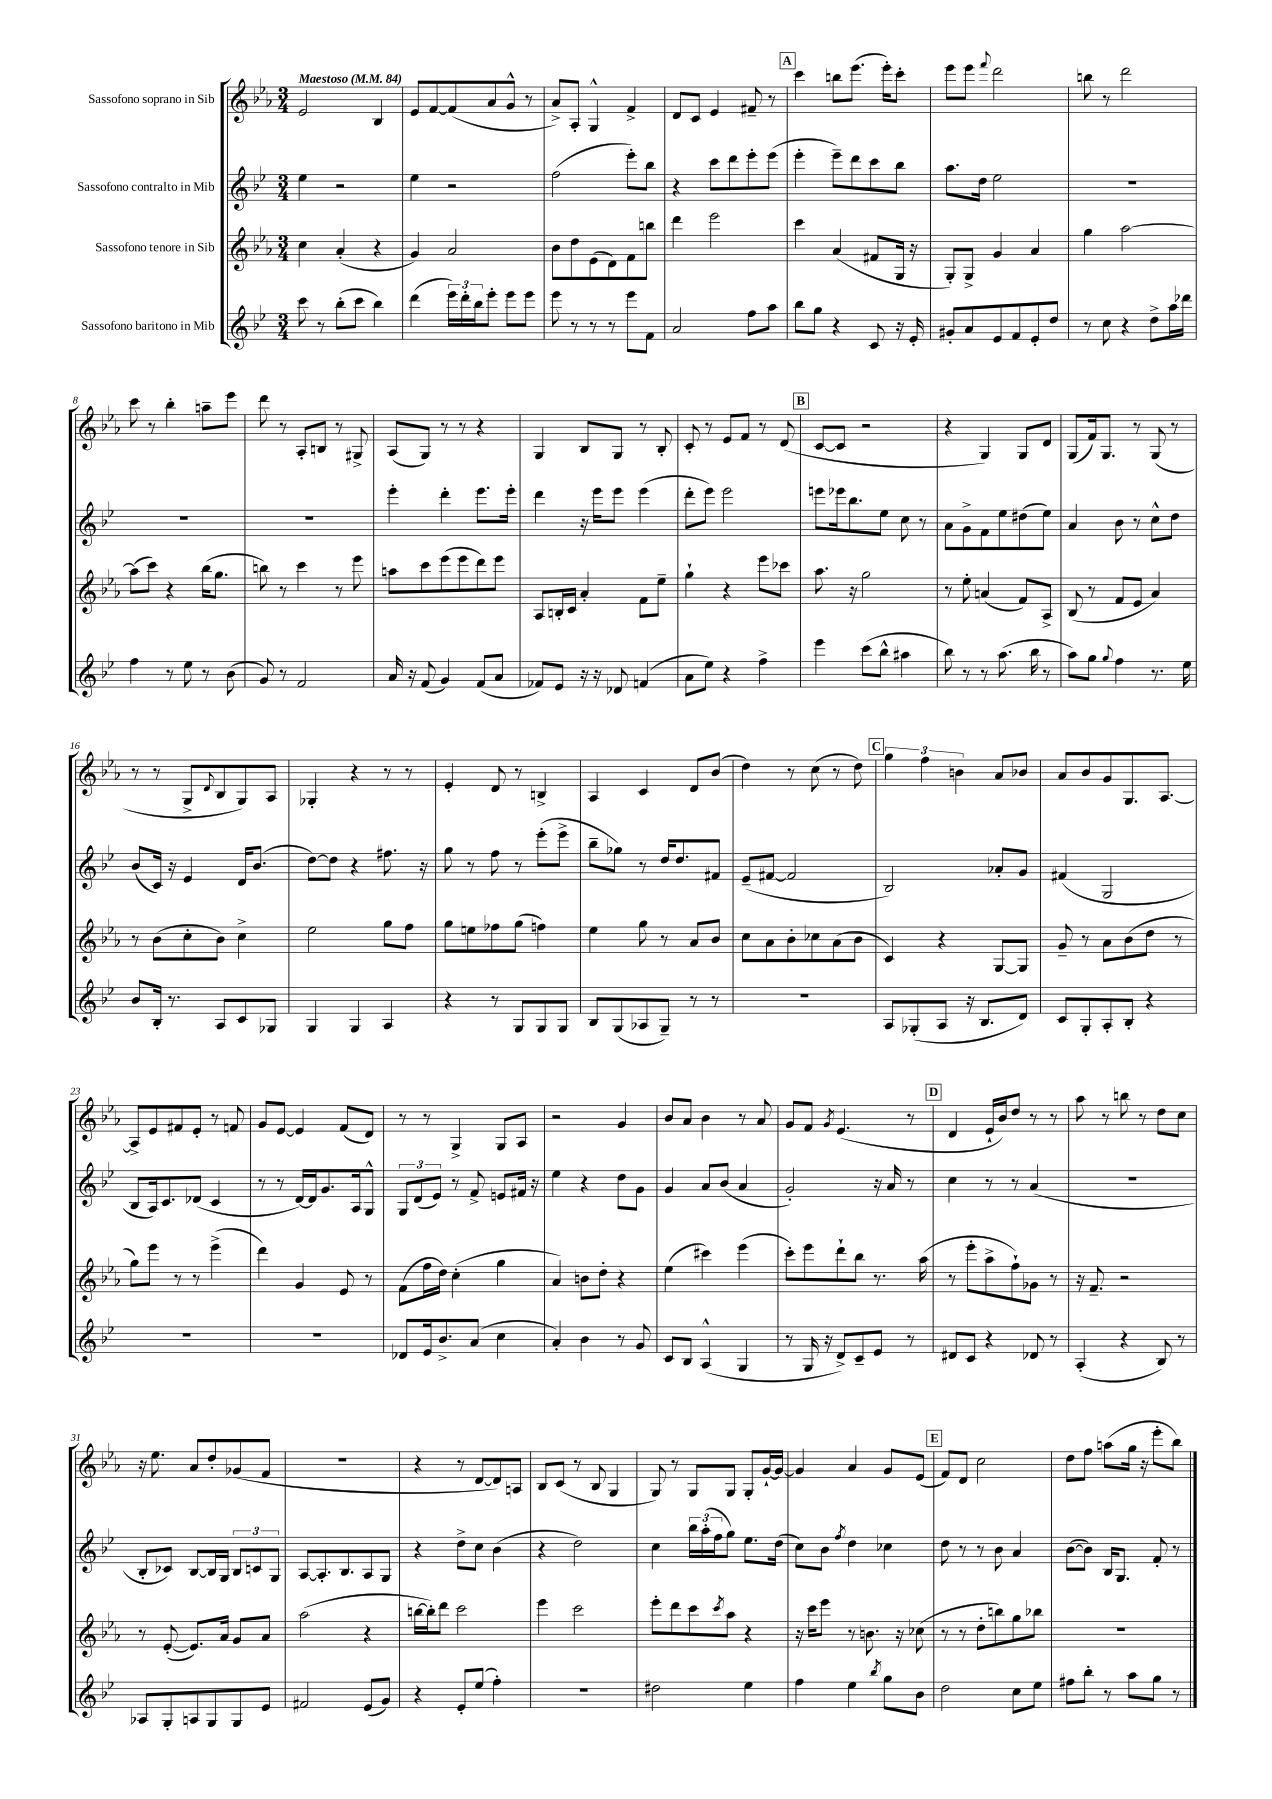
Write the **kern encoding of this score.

**kern	**kern	**kern	**kern
*part4	*part3	*part2	*part1
*staff4	*staff3	*staff2	*staff1
*I"Sassofono baritono in Mib	*I"Sassofono tenore in Sib	*I"Sassofono contralto in Mib	*I"Sassofono soprano in Sib
*clefG2	*clefG2	*clefG2	*clefG2
*k[b-e-]	*k[b-e-a-]	*k[b-e-]	*k[b-e-a-]
*M3/4	*M3/4	*M3/4	*M3/4
*MM84	*MM84	*MM84	*MM84
=1	=1	=1	=1
!	!	!	!LO:TX:a:B:t=Maestoso
8ccc\	4cc\	4ee-\	2e-/
8r	.	.	.
(8bb-'\L	(4a-'/	2r	.
8ccc\J	.	.	.
4bb-\)	4r	.	4B-/
=2	=2	=2	=2
(4ddd\	4g/)	4ee-\	8e-/L
.	.	.	[8f/
24eee-\LL)	2a-/	2r	(8f/]
24ddd'\	.	.	.
24bb-\J	.	.	.
8eee-'\J	.	.	8a-/
8eee-\L	.	.	8g^^/J
8eee-\J	.	.	8r
=3	=3	=3	=3
8eee-\	8b-\L	(2ff\	8a-^/L)
8r	8dd\	.	8A-'/J
8r	(8e-\	.	4G^^/
8r	8d\)	.	.
8eee-\L	8f\	8eee-'\L)	4f^/
8f\J	8bbn\J	8bb-\J	.
=4	=4	=4	=4
2a/	4ddd\	4r	8d/L
.	.	.	8c/J
.	2eee-\	8ccc\L	4e-/
.	.	8ddd\	.
8ff\L	.	8eee-'\	8f#X~/
8aa\J	.	(8eee-\J	8r
!!LO:REH:place=s1:t=A
=5	=5	=5	=5
8bb-\L	4ccc\	4eee-'\	4ccc\
8gg\J	.	.	.
4r	(4a-/	8eee-~\L)	8bbn\L
.	.	8ddd\	(8.eee-\J
8c/	8f#X/L	8ccc\	.
.	.	.	16eee-'\KL)
16r	16G/Jk	8bb-\J	8ccc'\J
16e-'/	16r	.	.
=6	=6	=6	=6
8g#X'/L	8G'/L)	8.aa\L	8eee-\L
8a/	8G^/J	.	8eee-\J
.	.	16dd\Jk	.
.	.	.	8qqfff/
8e-/	4g/	2ee-\	2ddd\
8f/	.	.	.
8e-'/	4a-/	.	.
8dd/J	.	.	.
=7	=7	=7	=7
8r	4gg\	2.r	8bbn\
8cc\	.	.	8r
4r	[2aa-\	.	2ddd\
8dd^\L	.	.	.
16aa\L	.	.	.
16ddd-X\JJ	.	.	.
!!LO:LB:g=z
=8	=8	=8	=8
4ff\	(8aa-\L]	2.r	8ccc\
.	8ccc\J)	.	8r
8r	4r	.	4bb-'\
8ee-\	.	.	.
8r	(16bb-\KL	.	8aan~\L
.	8.gg\J	.	.
(8b-\	.	.	8eee-\J
=9	=9	=9	=9
8g/)	8bbn\)	2.r	8ddd\
8r	8r	.	8r
2f/	4ccc\	.	8A-'/L
.	.	.	8Bn/J
.	8r	.	8r
.	8eee-\	.	8G#X^/
=10	=10	=10	=10
16a/	8aan\L	4eee-'\	(8A-/L
16r	.	.	.
(8f/	8ccc\	.	8G/J)
4g/)	(8eee-\	4ddd'\	8r
.	8eee-\	.	8r
(8f/L	8ddd\)	8.eee-\L	4r
8a/J	8eee-\J	.	.
.	.	16eee-'\Jk	.
=11	=11	=11	=11
8f-X/L)	8A-/L	4ddd\	4G/
8e-/J	16Bn'/L	.	.
.	16c/JJ	.	.
16r	4a-'/	16r	8B-/L
16r	.	16eee-\KL	.
8d-X/	.	8eee-\J	8G/J
(4fn/	8f\L	(4eee-\	8r
.	8ee-~\J	.	8B-'/
=12	=12	=12	=12
8a\L	4gg`\	8ddd'\L	8c'/
8ee-\J)	.	8eee-\J)	8r
4r	4r	2eee-\	8e-/L
.	.	.	8f/J
4ff^\	8eee-\L	.	8r
.	8ccc-X\J	.	(8d/
!!LO:REH:place=s1:t=B
=13	=13	=13	=13
4eee-\	8.aa-\	8eeen\L	[8c/L
.	.	16eee-X\k	8c/J]
.	16r	8.bb-\	.
(8ccc\L	2gg\	.	2r
8bb-^^\J	.	8ee-\J	.
4aa#X\	.	8cc\	.
.	.	8r	.
=14	=14	=14	=14
8bb-\)	8r	8a\L	4r
8r	8ee-'\	8g^\	.
8r	(4an/	8f\	4G/)
(8.aa\	.	8ee-\	.
.	8f/L)	(8dd#X\	8G/L
16bb-\	.	.	.
8r	8A-^/J	8ee-\J)	8d/J
=15	=15	=15	=15
8aa\L)	(8B-/	4a/	(8G/L
8gg\J	8r	.	16f/k)
.	.	.	8.G/J
8qqgg/	.	.	.
4ff\	8f/L	8b-\	.
.	8e-/J	8r	8r
8.r	4a-/)	8cc^^\L	(8G/
.	.	8dd\J	8r
16ee-\	.	.	.
!!LO:LB:g=z
=16	=16	=16	=16
8b-/L	8r	(8b-/L	8r
16B-'/Jk	(8b-\L	16c/Jk)	8r
8.r	.	16r	.
.	8cc'\	4e-/	8G^/L
.	.	.	8qqd/
8A/L	8b-\J)	.	8B-/
8c/	4cc^\	16d/KL	8G/)
.	.	(8.b-/J	.
8G-X/J	.	.	8A-/J
=17	=17	=17	=17
4G/	2ee-\	[8dd\L)	4G-X'/
.	.	8dd\J]	.
4G/	.	4r	4r
4A/	8gg\L	8.ff#X\	8r
.	8ff\J	.	8r
.	.	16r	.
=18	=18	=18	=18
4r	8gg\L	8gg\	4e-'/
.	8een\	8r	.
8r	8ff-X\	8ff\	8d/
8G/L	(8gg\J	8r	8r
8G/	4ffn\)	(8eee-'\L	4Bn^/
8G/J	.	8eee-^\J	.
=19	=19	=19	=19
8B-/L	4ee-\	8bb-~\L	4A-/
(8G/	.	8gg-X\J)	.
8A-X/	8gg\	8r	4c/
8G~/J)	8r	16dd/KL	.
.	.	8.dd/	.
8r	8a-/L	.	8d/L
8r	8b-/J	8f#X/J	(8b-/J
=20	=20	=20	=20
2.r	8cc\L	(8e-~/L	4dd\)
.	8a-\	[8f#X/J	.
.	8b-'\	2f#/]	8r
.	8cc-X\	.	(8cc\
.	(8a-\	.	8r
.	8b-\J	.	8dd\)
!!LO:REH:place=s1:t=C
=21	=21	=21	=21
8A/L	4c/)	2B-/)	6gg\
(8G-X'/	.	.	.
.	.	.	6ff\
8A/J	4r	.	.
.	.	.	6bn\
16r	.	.	.
8.B-/L	.	.	.
.	[8G/L	8a-X'/L	8a-/L
8d/J)	8G/J]	8g/J	8b-X/J
=22	=22	=22	=22
8c/L	8g~/	(4f#X/	8a-/L
8G'/	8r	.	8b-/
8A'/	8a-\L	2G/	8g/
8B-'/J	(8b-\	.	8.G/
4r	8dd\J	.	.
.	.	.	[8.A-/J
.	8r	.	.
!!LO:LB:g=z
=23	=23	=23	=23
2.r	8gg\L)	8B-/L	8A-^/L]
.	8eee-\J	16A/k)	8e-/
.	.	8.c/	.
.	8r	.	8f#X/
.	8r	(8d-X/J	8e-'/J
.	(4eee-^\	4c/	8r
.	.	.	8fn/
=24	=24	=24	=24
2.r	4ddd\)	8r	8g/L
.	.	8r	[8e-/J
.	4g/	[16d/LL)	4e-/]
.	.	16d/J]	.
.	.	8.g/	.
.	8e-/	.	(8f/L
.	.	16A/k	.
.	8r	8G^^/J	8d/J)
=25	=25	=25	=25
8d-X/L	(8f\L	12G/L	8r
.	.	(12d/	.
16e-/k	16ff\L	.	8r
.	.	12e-/J)	.
8.b-^/	16dd\JJ)	.	.
.	(4cc'\	8r	4G^/
(8a/J	.	8f^/	.
4cc\	4gg\	8en/L	8G/L
.	.	16f#X/Jk	8A-/J
.	.	16r	.
=26	=26	=26	=26
4a'/)	4a-/)	4ee-\	2r
4b-\	8bn\L	4r	.
.	8dd'\J	.	.
8r	4r	8dd\L	4g/
8g/	.	8g\J	.
=27	=27	=27	=27
8c/L	(4ee-\	4g/	8b-/L
8B-/J	.	.	8a-/J
(4A^^/	4ccc#X\)	8a/L	4b-\
.	.	(8b-/J	.
4G/	(4eee-\	4a/	8r
.	.	.	8a-/
=28	=28	=28	=28
8r	8ccc'\L)	2g'/)	8g/L
16G/	8eee-\	.	8f/J
16r	.	.	.
.	.	.	8qg/
8d^/L)	8ddd`\	.	(4.e-/
8c~/	8bb-\J	.	.
8e-/J	8.r	16r	.
.	.	16a/	.
8r	.	8r	8r
.	(16aa-\	.	.
!!LO:REH:place=s1:t=D
=29	=29	=29	=29
8d#X/L	8r	4cc\	4d/
8c/J	8eee-'\L	.	.
4r	8aa-^\	8r	16e-`/LL
.	.	.	16b-/J)
.	8ff`\)	8r	8dd/J
8d-X/	8g-X\J	(4a/	8r
8r	8r	.	8r
=30	=30	=30	=30
(4A'/	16r	2.r	8aa-\
.	8.f~/	.	.
.	.	.	8r
4r	2r	.	8bbn\
.	.	.	8r
8B-/)	.	.	8dd\L
8r	.	.	8cc\J
!!LO:LB:g=z
=31	=31	=31	=31
8A-X/L	8r	8B-'/L	16r
.	.	.	8.ee-\
8G'/	([8e-'/	8c-X/J)	.
8An/	8.e-/L])	[8B-/L	8a-/L
8G/	.	16B-/L]	8dd'/
.	16a-/Jk	16G/JJ	.
8G/	8g/L	12B-/L	(8g-X/
.	.	12cn/	.
8e-/J	8a-/J	.	8f/J
.	.	12G/J	.
=32	=32	=32	=32
2f#X/	(2aa-\	[8A/L	2.r
.	.	8.A'/]	.
.	.	8.B-/	.
(8e-/L	4r	8A/	.
8g/J)	.	8G/J	.
=33	=33	=33	=33
4r	[16bbn\LL	4r	4r
.	16bb'\J])	.	.
.	8ddd\J	.	.
8e-'/L	2ccc\	8dd^\L	8r
(8ee-/J	.	8cc\J	[8d/L
4ff'\)	.	(4b-\	8d/])
.	.	.	8An/J
=34	=34	=34	=34
2.r	4eee-\	4r	8B-/L
.	.	.	(8c/J
.	2ccc\	2dd\)	8r
.	.	.	8B-/
.	.	.	4G/
=35	=35	=35	=35
2dd#X\	8eee-'\L	4cc\	8G/)
.	8ddd\	.	8r
.	8ccc\	24bb-\LL	8G/L
.	.	(24aa'\	.
.	.	24ff\J	.
.	8qccc/	.	.
.	8aa-\J	8gg\J)	8G/J
4ee-\	4r	8.ee-\L	8G'/L
.	.	.	[16g`/L
.	.	(16dd\Jk	16g/JJ_
=36	=36	=36	=36
4ff\	16r	8cc\L)	4g/]
.	16ccc\KL	.	.
.	8eee-\J	8b-\J	.
.	.	8qff/	.
4ee-\	8r	4dd\	4a-/
.	8.bn\	.	.
8qbb-/	.	.	.
8gg\L	.	4cc-X\	8g/L
.	16r	.	.
8b-\J	(8cc-X\	.	(8e-/J
!!LO:REH:place=s1:t=E
=37	=37	=37	=37
2dd\	8r	8dd\	8f/L)
.	8r	8r	8d/J
.	8dd'\L	8r	2cc\
.	8bbn\)	8b-\	.
8cc\L	8gg\	4a/	.
8ee-\J	8bb-X\J	.	.
=38	=38	=38	=38
8ff#X\L	2.r	([8b-\L	8dd\L
8bb-'\J	.	8b-\J])	8ff\J
8r	.	16B-/KL	(8aan\L
.	.	8.G/J	.
8aa\L	.	.	16gg\Jk
.	.	.	16r
8gg\J	.	8f'/	8eee-'\L
8r	.	8r	8bb-\J)
==	==	==	==
*-	*-	*-	*-
